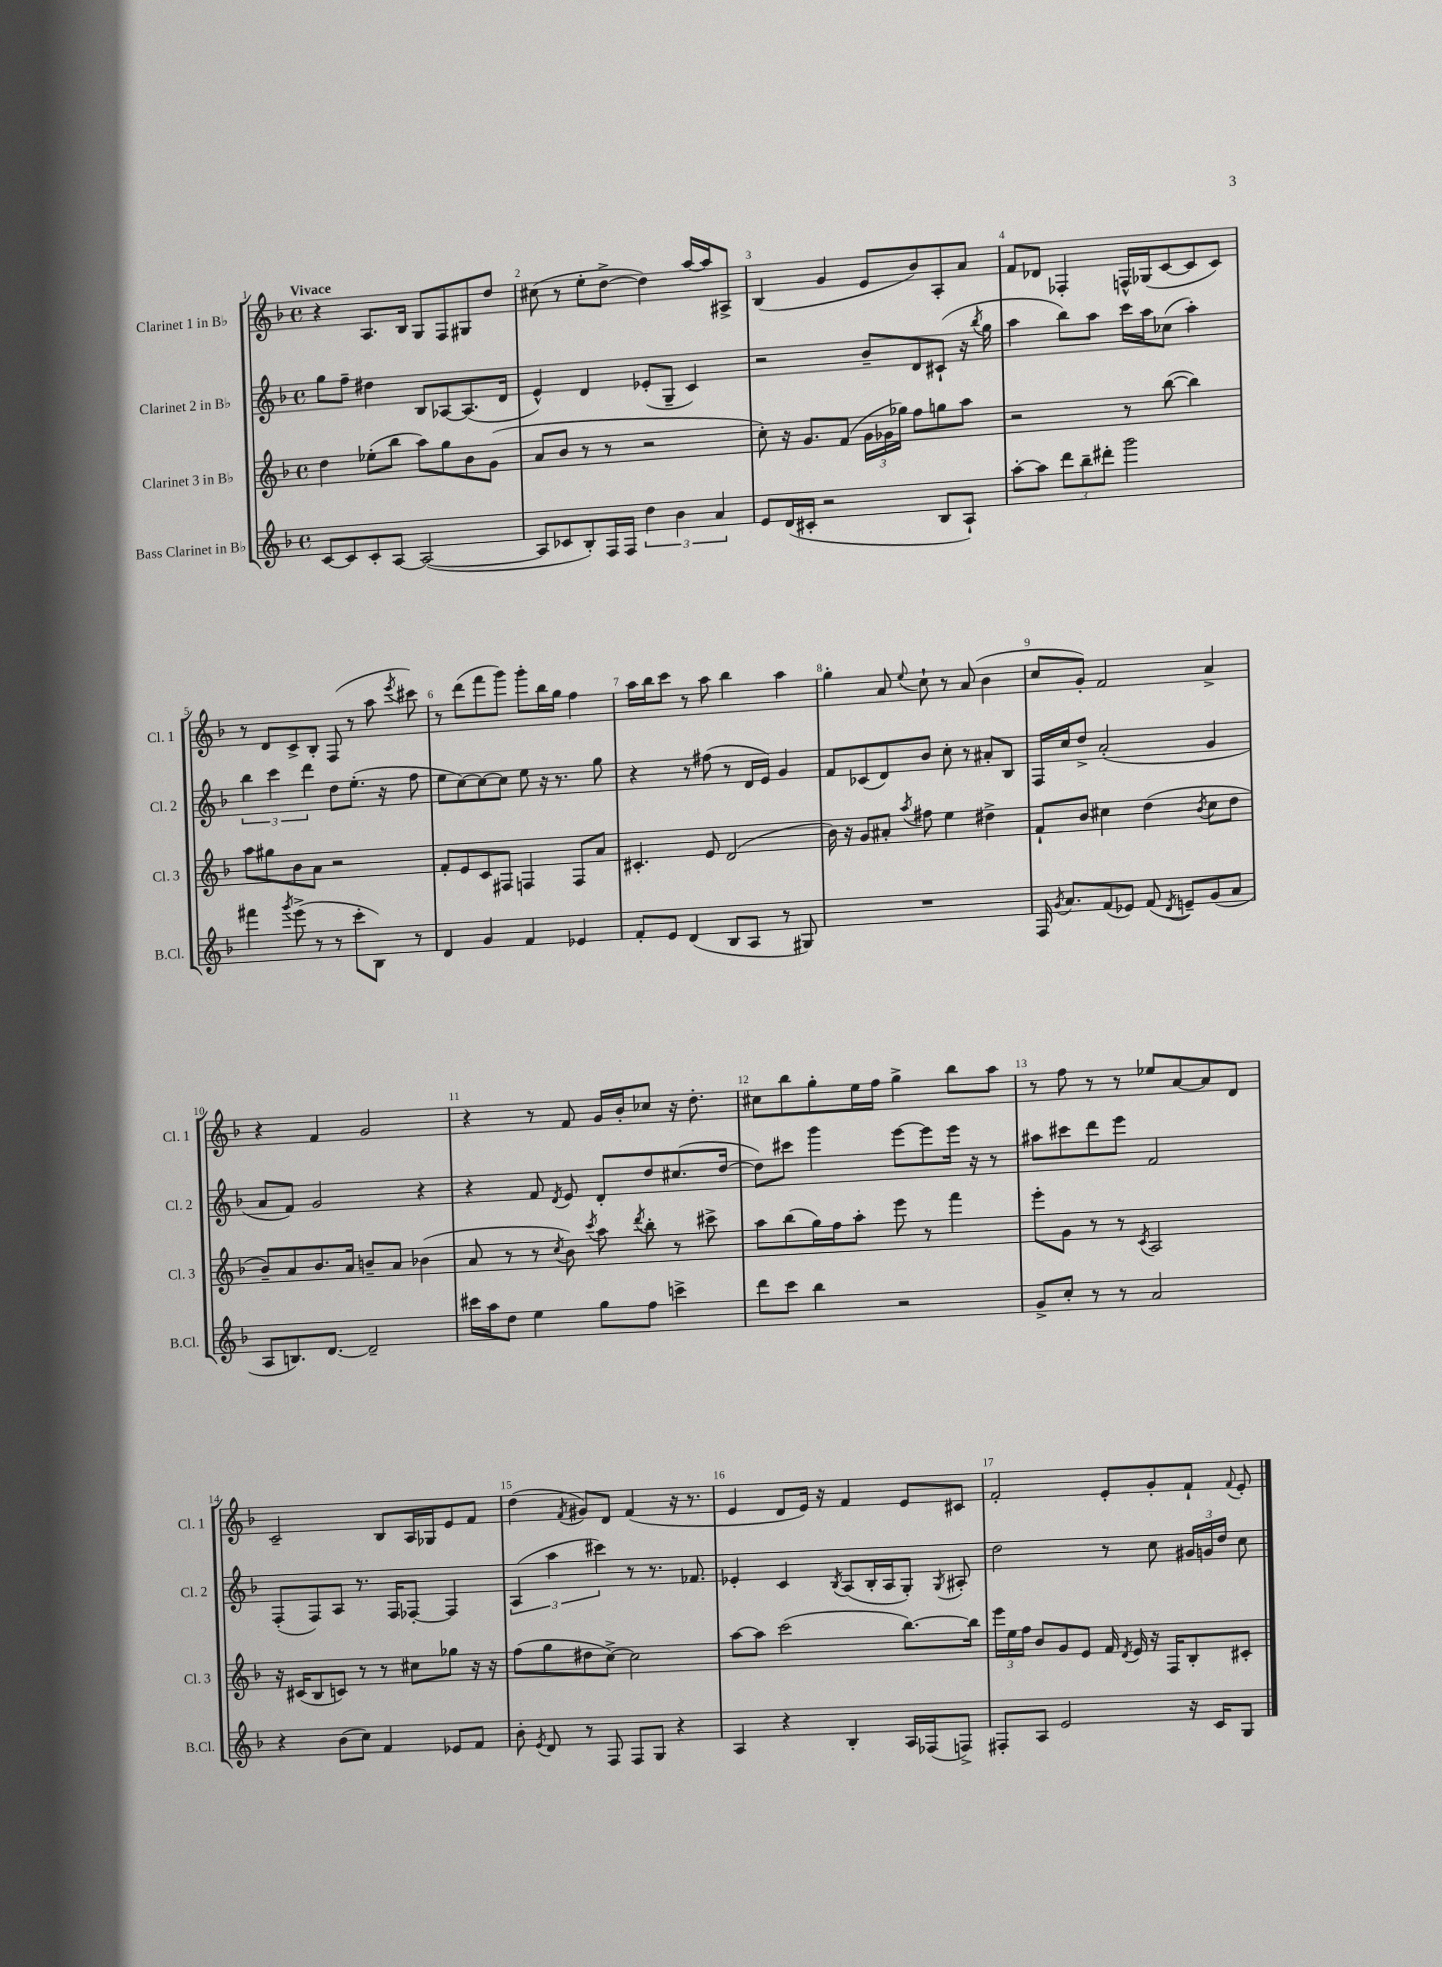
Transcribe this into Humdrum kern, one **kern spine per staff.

**kern	**kern	**kern	**kern
*staff4	*staff3	*staff2	*staff1
*clefG2	*clefG2	*clefG2	*clefG2
*k[b-]	*k[b-]	*k[b-]	*k[b-]
*M4/4	*M4/4	*M4/4	*M4/4
*met(c)	*met(c)	*met(c)	*met(c)
[8c	4dd	8gg	4r
8c]	.	8ff~	.
8c'	(8ee-'	4dd#	8.A
[8A	8bb-	.	.
.	.	.	16B-
(2A_	8aa)	8B-	8G
.	8gg	[8A-	8F
.	8b-	(8.A-]	8G#
.	(8g	.	8dd
.	.	16d	.
=	=	=	=
8A]	8a	4e^^)	(8cc#
8c-	8b-	.	8r
8B-')	8r	4d	8ee'
16F	8r	.	[8dd^
16F	.	.	.
6dd	2r	(8e-'	4dd])
.	.	8G~	.
6b-	.	.	.
.	.	4c)	[16aa
.	.	.	16aa]
6a	.	.	.
.	.	.	8A#^
=	=	=	=
8e	8cc')	2r	(4B-
(16d	16r	.	.
16c#'	8.g	.	.
2r	.	.	4g
.	(8f	.	.
.	24g	8b-~	8e
.	24g-	.	.
.	24gg-)	.	.
.	8ff	8d	8b-)
8B-	8gg	(8c#`	8A'
8A`)	8aa	16r	8a
.	.	8qbb-	.
.	.	16gg	.
=	=	=	=
[8aa'	2r	4aa	8f
8aa]	.	.	8d-
12ddd	.	8bb-)	4F-'
12bb-~	.	.	.
.	.	8aa	.
12ddd#'	.	.	.
2ggg	8r	16ccc	16F^^
.	.	16aa	(16G-
.	([8bb-	(8cc-	[8c
.	4bb-])	4aa')	8c]
.	.	.	8c)
=	=	=	=
4fff#	8aa	6bb-	8r
.	8gg#	.	8d
.	.	6ccc	.
8qggg	.	.	.
(8eee^	8b-	.	8c^
.	.	6ddd	.
8r	8a	.	8B-'
8r	2r	8dd	(8F
8ccc'	.	(8.ee'	8r
8B-)	.	.	8aa
.	.	16r	.
.	.	.	8qeee
8r	.	8ff	8ccc#)
=	=	=	=
4d	8f'	8ee	8r
.	8e	[8cc)	(8ddd
4g	8c	8cc_	8fff
.	8F#	8cc]	8ggg)
4f	4F	8ee	8ggg'
.	.	16r	16bb-
.	.	8.r	16gg
4e-	8F	.	4ff
.	8a	8gg	.
=	=	=	=
8f'	4.c#'	4r	16aa
.	.	.	16bb-
8e	.	.	8ccc
(4d	.	8r	8r
.	8e	(8ff#	8aa
8B-	(2d	8r	4bb-
8A	.	16d	.
.	.	16e)	.
8r	.	4g	4aa
8G#)	.	.	.
=	=	=	=
1r	16b-)	8f	4gg'
.	16r	.	.
.	8g	(8c-	.
.	8a#'	8d)	8a
.	8qaa	.	8qqee
.	8ff#	8b-	8cc`
.	4ee	8cc'	8r
.	.	8r	(8a
.	4dd#^	8a#'	4b-
.	.	8B-	.
=	=	=	=
16F	8f`	16F	8cc
8qg	.	.	.
8.a	.	16cc	.
.	8b-	8dd^	8g')
(8f	4cc#	(2a'	2f
8e-)	.	.	.
(8f	(4dd	.	.
8qd	.	.	.
8e~)	.	.	.
.	8qb-	.	.
(8g	8cc#	4g	4a^
8a	8dd	.	.
=	=	=	=
8A	8b-~)	8a	4r
8.B)	8a	8f)	.
.	8.b-	2g	4f
[8.d	.	.	.
.	16a	.	.
2d~]	8b~	.	2g
.	8a	.	.
.	(4b-	4r	.
=	=	=	=
16ccc#	8a	4r	4r
16aa	.	.	.
8dd	8r	.	.
4ee	8r	8f	8r
.	8qcc	8qd	.
.	8b-)	8e	8f
.	8qccc	.	.
8gg	8aa	8d'	16g
.	.	.	16b-'
.	8qddd	.	.
8ff	8bb-'	8dd	8cc-
4ccc^	8r	(8.cc#	16r
.	.	.	8.dd'
.	8ccc#^	.	.
.	.	[16dd	.
=	=	=	=
8ddd	8aa	8dd])	8cc#
8ccc	(8bb-	8ccc#	8bb-
4bb-	16gg)	4ggg	8gg'
.	16ff	.	.
.	8aa'	.	16ee
.	.	.	16ff
2r	8eee	[8eee	4gg^
.	8r	8eee]	.
.	4fff	16eee	8bb-
.	.	16r	.
.	.	8r	8aa
=	=	=	=
8g^	8eee'	8aa#	8r
8cc'	8g	8ccc#	8ff
8r	8r	8ddd	8r
8r	8r	8eee	8r
.	8qc	.	.
2a	2A	2f	8ee-
.	.	.	[8a
.	.	.	8a]
.	.	.	8d
=	=	=	=
4r	16r	(8F'	2c~
.	(16c#	.	.
.	8B-	8F)	.
(8b-	8c)	8A	.
8cc)	8r	8.r	.
4f	8r	.	8B-
.	.	16F	.
.	8cc#	[8F-'	16A
.	.	.	16G-
8e-	8gg-	4F-]	8e
8f	16r	.	8f
.	16r	.	.
=	=	=	=
8b-'	(8ff	(6A	(4dd
8qe	.	.	.
8d	8gg	.	.
.	.	6aa	.
.	.	.	8qf
8r	8dd#	.	8g#)
.	.	6ccc#)	.
8F	[8cc^)	.	8d
8F	2cc]	8r	(4f
8G	.	8.r	.
4r	.	.	16r
.	.	8.f-	8.r
=	=	=	=
4A	[8aa	4e-'	4e
.	8aa]	.	.
4r	(2ccc	4c	8d
.	.	.	16e)
.	.	.	16r
.	.	8qB-	.
4B-'	.	(8A	4f
.	.	16B-'	.
.	.	16A	.
16A	[8.bb-)	8G')	8e
(16F-	.	.	.
.	.	8qG	.
8F^)	.	8A#'	8c#
.	16bb-]	.	.
=	=	=	=
8F#'	24eee	2dd	2f'
.	24ee	.	.
.	24ff	.	.
8A	8b-	.	.
2e	8g	.	.
.	8e	.	.
.	16f	8r	8e'
.	8qd	.	.
.	16e	.	.
.	16r	8cc	8g'
.	16F	.	.
16r	8B-'	24g#	8f`
.	.	24g	.
16c	.	.	.
.	.	24dd	.
.	.	.	8qqf
8G	8c#'	8cc	8e'
==	==	==	==
*-	*-	*-	*-
